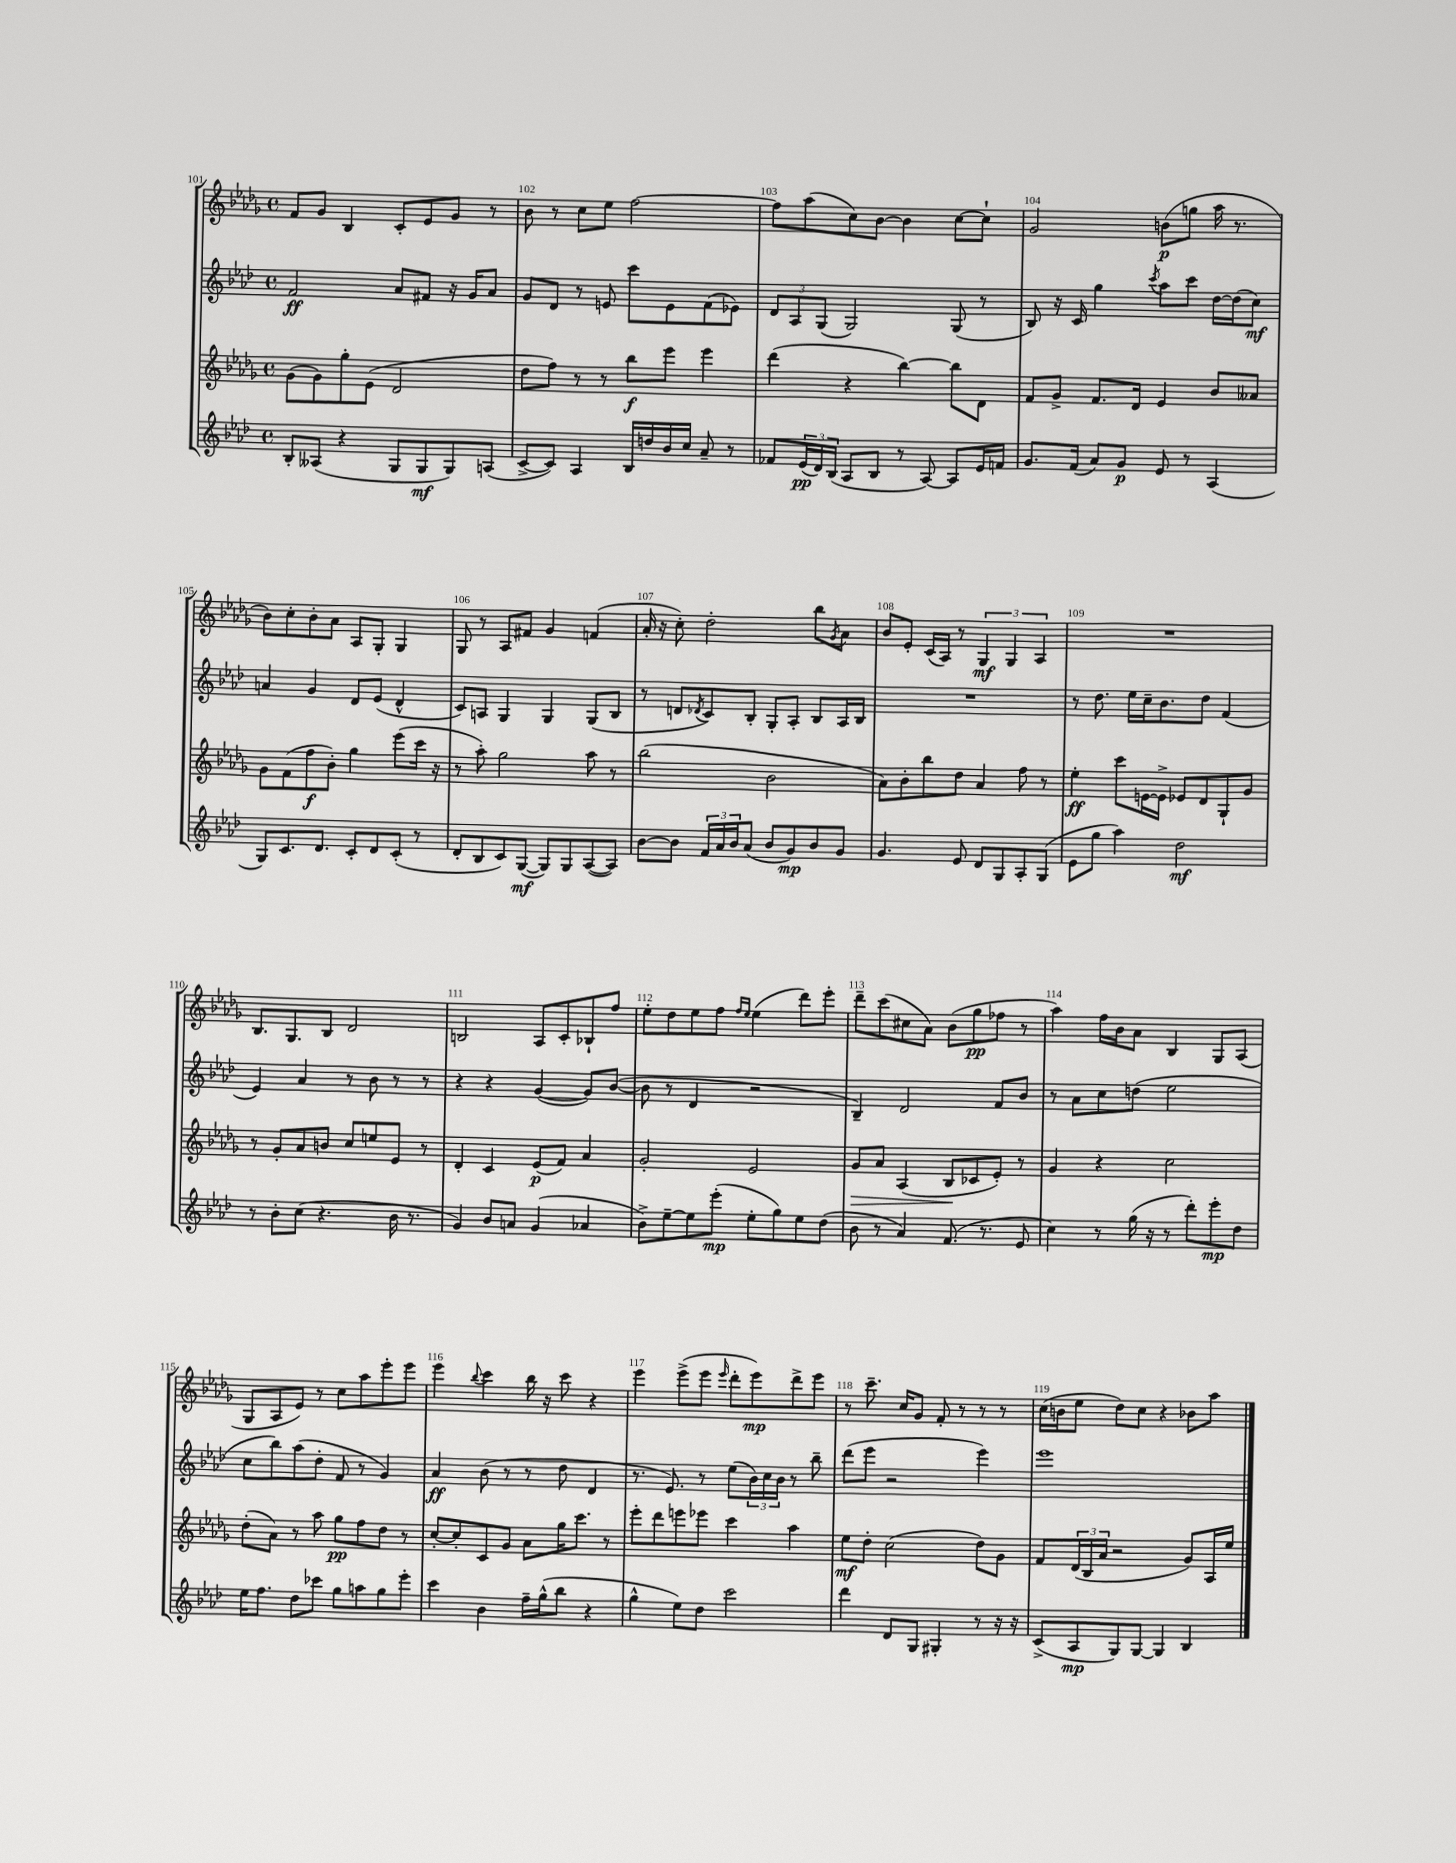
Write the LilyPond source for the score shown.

<<
\new StaffGroup <<
\new Staff = "s0" {
    \clef treble \key des \major \defaultTimeSignature \time 4/4
    f'8 ges'8 bes4 c'8-. ees'8 ges'8 r8 |
    bes'8 r8 c''8 ees''8 f''2~ |
    f''8 aes''8( c''8) bes'8~ bes'4 c''8~ c''8-! |
    ges'2 b'8\p( g''8 aes''16 r8. |
    bes'8) c''8-. bes'8-. aes'8 aes8 ges8-. ges4 |
    ges8 r8 aes8 fis'8 ges'4 f'4( |
    aes'16-. r16 c''8-.) des''2-. bes''8 \acciaccatura { ges'8 } aes'8 |
    bes'8 ees'8-. c'16( aes16) r8 \tuplet 3/2 { ges4\mf ges4 aes4 } |
    R1 |
    bes8. ges8. bes8 des'2 |
    b2 aes8 c'8-. bes8-! f''8 |
    ees''8-. des''8 ees''8 f''8 \grace { f''16 ees''16 } ees''4( des'''8) ees'''8-. |
    des'''8-- c'''8( cis''8 aes'8) bes'8( ges''8\pp fes''8 r8 |
    aes''4) f''16 bes'16 aes'8 bes4 ges8 aes8( |
    ges8 aes8 ees'8) r8 c''8 aes''8 ees'''8-. ees'''8 |
    ees'''4 \appoggiatura { bes''8 } c'''4 bes''16 r16 c'''8 r4 |
    ees'''4 ees'''8->( ees'''8 \grace { ees'''16 } des'''8-. ees'''8\mp) des'''8-> ees'''8 |
    r8 c'''8.-- c''16 ges'8 f'8-. r8 r8 r8 |
    c''16( b'16 ees''8 des''8) c''8 r4 bes'8 aes''8 \bar "|." |
}
\new Staff = "s1" {
    \clef treble \key aes \major \defaultTimeSignature \time 4/4
    f'2\ff aes'8 fis'8 r16 g'16 aes'8 |
    g'8 des'8 r8 e'8 c'''8 e'8 f'8( ees'8) |
    \tuplet 3/2 { des'8 aes8 g8( } g2) g8( r8 |
    bes8) r16 c'16 g''4 \acciaccatura { c'''8 } aes''8 c'''8 des''16~ des''16( c''8\mf) |
    a'4 g'4 des'8 ees'8( des'4-^ |
    c'8) a8 g4 g4 g8( bes8 |
    r8 d'8 \acciaccatura { des'8 } c'8) bes8-. g8-. aes8-. bes8 aes16 bes16 |
    R1 |
    r8 des''8. ees''16 c''16-- bes'8. des''8 f'4( |
    ees'4) aes'4 r8 bes'8 r8 r8 |
    r4 r4 g'4~( g'8) bes'8~( |
    bes'8 r8 des'4 r2 |
    bes4--) des'2 f'8 bes'8 |
    r8 aes'8 c''8 d''8( ees''2 |
    c''8 bes''8) aes''8( des''8-. f'8 r8 g'4) |
    aes'4\ff bes'8( r8 r8 des''8 des'4 |
    r8. ees'8.) r8 ees''8( \tuplet 3/2 { bes'16) c''16 bes'16 } r8 bes''8-- |
    des'''8( ees'''8 r2 ees'''4) |
    ees'''1 \bar "|." |
}
\new Staff = "s2" {
    \clef treble \key des \major \defaultTimeSignature \time 4/4
    ges'8( ges'8) ges''8-. ees'8( des'2 |
    des''8 f''8) r8 r8 bes''8\f ees'''8 ees'''4 |
    des'''4( r4 bes''4~) bes''8 des'8 |
    f'8 ges'8-> f'8. des'16 ees'4 bes'8 aeses'8 |
    ges'8 f'8( f''8\f bes'8-.) ges''4 ees'''8( c'''16 r16 |
    r8 aes''8-.) ges''2 aes''8 r8 |
    bes''2( bes'2 |
    aes'8) bes'8-. bes''8 des''8 aes'4 f''8 r8 |
    ees''4-.\ff c'''8 e'16~ e'16-> ees'8 des'8 ges8-! ges'8 |
    r8 ges'8-. aes'8 b'8 c''8 e''8 ees'8 r8 |
    des'4-. c'4 ees'8\p( f'8) aes'4 |
    ges'2-. ees'2 |
    ges'8\> aes'8 aes4( bes8\! ces'8 ees'8-.) r8 |
    ges'4 r4 c''2 |
    des''8-.( aes'8) r8 aes''8 ges''8\pp f''8 des''8 r8 |
    c''8~-. c''8-. c'8 ges'8 aes'8 ges''16 c'''8. r8 |
    ees'''8-. des'''8 e'''8 ees'''8 c'''4 aes''4 |
    ees''8\mf des''8-. c''2( des''8) ges'8 |
    f'8 \tuplet 3/2 { des'16( bes16 aes'16 } r2 ges'8) aes16 ees''16 \bar "|." |
}
\new Staff = "s3" {
    \clef treble \key aes \major \defaultTimeSignature \time 4/4
    bes8-. aeses8( r4 g8 g8\mf g8) a8( |
    c'8~-> c'8) aes4 bes16 d''16 bes'16 c''16 aes'8-- r8 |
    fes'8 \tuplet 3/2 { ees'16\pp( des'16) bes16( } aes8 bes8 r8 aes8~) aes8 ees'16 f'16 |
    g'8. f'16( aes'8) g'8\p ees'8 r8 aes4( |
    g8) c'8. des'8. c'8-. des'8 c'8-.( r8 |
    des'8-. bes8 c'8) g8~\mf( g8) g8 aes8~( aes8) |
    bes'8~ bes'8 \tuplet 3/2 { f'16 aes'16 bes'16 } aes'8( bes'8 g'8\mp) bes'8 g'8 |
    g'4. ees'8 des'8 g8 aes8-. g8( |
    ees'8 g''8 aes''4) des''2\mf |
    r8 bes'8-. c''8( r4. bes'16 r8. |
    g'4) bes'8 a'8 g'4( aes'4 |
    bes'8->) ees''8~-- ees''8 ees'''8-.\mp( ees''8-. g''8) ees''8 des''8( |
    bes'8 r8 aes'4) f'8.( r8. ees'8 |
    c''4) r8 g''16( r16 r8 des'''8-.) ees'''8-.\mp des''8 |
    ees''16 f''8. des''8 ces'''8 g''8 a''8 g''8 ees'''8-. |
    c'''4 bes'4 f''16-- g''16-^( bes''8 r4 |
    g''4-^ ees''8) des''8 c'''2 |
    des'''4 des'8 g8 gis4-. r8 r16 r16 |
    c'8->( aes8\mp g8) g8~ g4 bes4 \bar "|." |
}
>>
>>
\layout { \context { \Score currentBarNumber = #101 \override BarNumber.break-visibility = ##(#f #t #t) barNumberVisibility = #all-bar-numbers-visible } }
